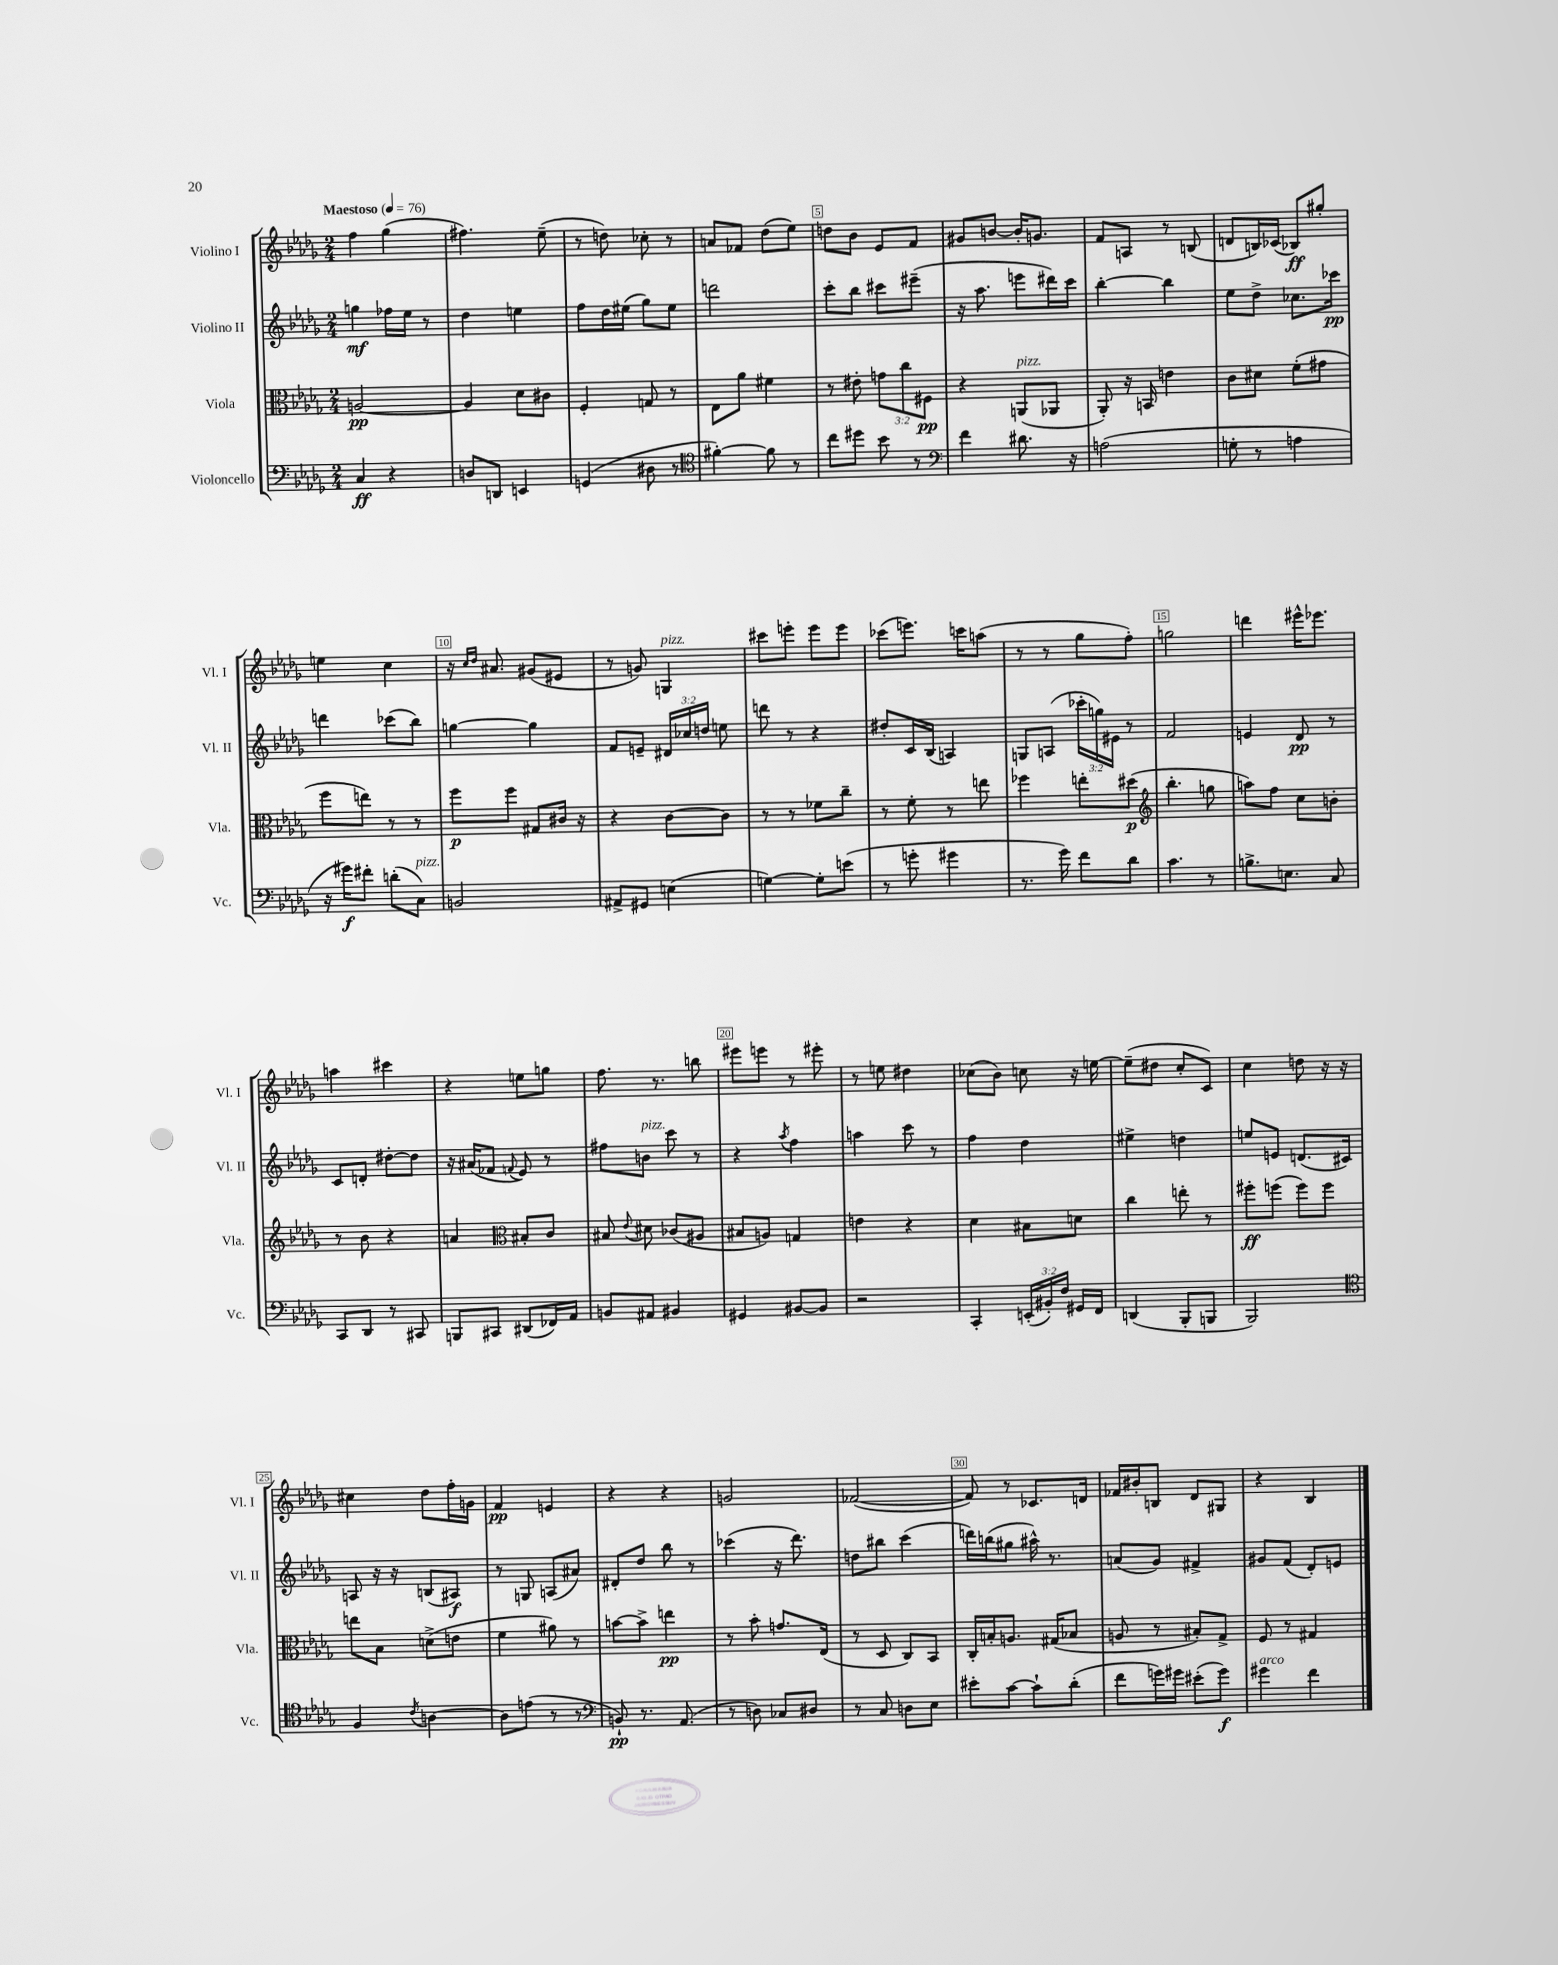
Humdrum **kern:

**kern	**kern	**kern	**kern
*staff4	*staff3	*staff2	*staff1
*clefF4	*clefC3	*clefG2	*clefG2
*k[b-e-a-d-g-]	*k[b-e-a-d-g-]	*k[b-e-a-d-g-]	*k[b-e-a-d-g-]
*M2/4	*M2/4	*M2/4	*M2/4
*MM76	*MM76	*MM76	*MM76
4C/	[2A/	4gg\	4ff\
4r	.	16ff-\LL	(4gg-\
.	.	16ee-\JJ	.
.	.	8r	.
=	=	=	=
8D/L	4A/]	4dd-\	4.ff#\)
8DD/J	.	.	.
4EE/	8d-\L	4ee\	.
.	8c#\J	.	(8ee-~\
=	=	=	=
(4GG/	4F'/	8ff\L	8r
.	.	16dd-\L	8dd\)
.	.	(16ee#\JJ	.
8D#\	8G/	8gg-\L)	8cc-'\
8r	8r	8ee#\J	8r
=	=	=	=
*clefC4	*	*	*
[4f#'\)	8E-\L	2ddd\	8a/L
.	8a-\J	.	8f-/J
8f#\]	4f#\	.	(8dd-\L
8r	.	.	8ee-\J)
=	=	=	=
8cc\L	8r	8ccc'\L	8dd\L
8dd#\J	8e#'\	8bb-\J	8b-\J
8b-\	12g\L	8ccc#\L	8e-/L
.	12cc\	.	.
8r	.	(8eee#~\J	8f/J
.	12F#\J	.	.
=	=	=	=
*clefF4	*	*	*
4f\	4r	16r	8g#/L
.	.	8.aa-\	.
.	.	.	[8b/J
8.d#\	(8AA/L	8eee\L	16b'/]LK
.	.	.	8.g/J
.	8AA-/J	16ddd#\L)	.
16r	.	16ccc\JJ	.
=	=	=	=
(2A\	8AA-'/)	[4bb-'\	8f/L
.	16r	.	8A/J
.	16BB/	.	.
.	4e\	4bb-\]	8r
.	.	.	(8B/
=	=	=	=
8G'\	8c\L	8ee-\L	8d/L
8r	8d#\J	8dd-^\J	16B/L)
.	.	.	(16c-/JJ
4A\	(8f'\L	8.cc-\L	8B-/L)
.	8g#\J	.	8gg#'/J
.	.	16ccc-\Jk	.
=	=	=	=
16r	8ff\L	4ddd\	4ee\
16g#\LK)	.	.	.
8f#'\J	8ee\J)	.	.
(8d'\L	8r	(8ccc-\L	4cc\
8C\J)	8r	8bb-\J)	.
=	=	=	=
2BB/	8ff\L	[4gg\	16r
.	.	.	16qqcc/LL
.	.	.	16qqdd-/JJ
.	.	.	8.a#/
.	8ff\J	.	.
.	8G#/L	4gg\]	(8g#/L
.	16c#/Jk	.	8e#/J
.	16r	.	.
=	=	=	=
8AA#^/L	4r	8f/L	8r
8GG#/J	.	8e~/J	8g/)
(4E\	[8c\L	24d#/LL	4G/
.	.	24cc-/	.
.	.	24dd/JJ	.
.	8c\]J	8ee\	.
=	=	=	=
[4G\)	8r	8ddd\	8ccc#\L
.	8r	8r	8eee'\J
8G'\]L	8f-\L	4r	8eee\L
(8e\J	8cc~\J	.	8eee\J
=	=	=	=
8r	8r	8dd#'/L	(8ccc-\L
8g'\	8f'\	16c/L	8.eee\J)
.	.	(16B-/JJ	.
4g#\	8r	4A/)	.
.	.	.	16ccc\LK
.	8ee\	.	(8aa\J
=	=	=	=
8.r	4ff-\	8G/L	8r
.	.	(8A/J	8r
16g-\)	.	.	.
8f\L	8ee'\L	24ccc-'\LL	8gg-\L
.	.	24gg\)	.
.	.	24e#\JJ	.
8d-\J	(8dd#\J	8r	8ff'\J)
=	=	=	=
*	*clefG2	*	*
4.c\	4.bb-'\	2f/	2gg\
8r	8gg\	.	.
=	=	=	=
8.B^\L	8aa\L)	4e/	4ddd\
.	8ff\J	.	.
8.E\J	.	.	.
.	8cc\L	8d-/	16eee#^^\LK
.	.	.	8.eee-\J
8C/	8b'\J	8r	.
=	=	=	=
8CC/L	8r	8c/L	4aa\
8DD-/J	8b-\	8d'/J	.
8r	4r	[8dd#'\L	4ccc#\
8CC#/	.	8dd#\]J	.
=	=	=	=
8BBB/L	4a/	16r	4r
.	.	(16a#/LK	.
8CC#/J	.	8f-/J	.
*	*clefC3	*	*
.	.	8qqf/	.
(8DD#/L	8B#'/L	8e-/)	8ee\L
16FF-/L)	8c/J	8r	8gg\J
16AA-/JJ	.	.	.
=	=	=	=
8BB/L	8B#/	8ff#\L	8.ff\
.	8qqe-/	.	.
8AA#/J	8d#\	8b\J	.
.	.	.	8.r
4BB#/	(8c-/L	8ccc\	.
.	8A#/J	8r	8bb\
=	=	=	=
4GG#/	8B#/L	4r	8eee#\L
.	8A/J)	.	8eee\J
.	.	8qaa-/	.
[8BB#/L	4G/	4ff\	8r
8BB#/]J	.	.	8eee#'\
=	=	=	=
2r	4e\	4aa\	8r
.	.	.	8ee\
.	4r	8ccc\	4dd#\
.	.	8r	.
=	=	=	=
4CC'/	4d-\	4ff\	(8cc-\L
.	.	.	8b-\J)
(24EE'/LL	8B#\L	4dd-\	8cc\
24BB#'/)	.	.	.
24F/JJ	.	.	.
16GG#/LL	8d\J	.	16r
16FF/JJ	.	.	[16ee\
=	=	=	=
(4DD/	4cc\	4ee#^\	(8ee~\]L
.	.	.	8dd#\J
8BBB-'/L	8ee'\	4dd\	8cc'/L
8BBB/J	8r	.	8c/J)
=	=	=	=
2BBB-/)	8ff#'\L	8ee/L	4cc\
.	(8ff\J	8e/J	.
.	8ff\L)	(8.d/L	8dd\
.	8ff\J	.	16r
.	.	16c#/Jk)	16r
=	=	=	=
*clefC4	*	*	*
4F/	8ee\L	8A/	4cc#\
.	8B-\J	16r	.
.	.	16r	.
8qc/	.	.	.
[4A\	(8d^\L	(8B/L	8dd-\L
.	8e\J	8A#/J)	16ff'\L
.	.	.	16g\JJ
=	=	=	=
8A\]L	4f\	8r	4f/
(8e\J	.	8G/	.
8r	8a#\)	(8A/L	4e/
8r	8r	8a#/J)	.
=	=	=	=
*clefF4	*	*	*
8BB`/)	[8b\L	8d#'/L	4r
8.r	8b^\]J	8dd-/J	.
.	4ee\	8bb-\	4r
(8.AA-/	.	.	.
.	.	8r	.
=	=	=	=
8r	8r	(4ccc-\	2g/
8D\)	8b-'\	.	.
8C-/L	8.g/L	16r	.
.	.	8.ddd-\)	.
8D#/J	.	.	.
.	(16E-/Jk	.	.
=	=	=	=
8r	8r	8dd\L	([2f-/
8C/	8D-/	8bb#\J	.
8D\L	8C/L)	(4ccc\	.
8E-\J	8BB-/J	.	.
=	=	=	=
8e#'\L	16C'/LL	16ddd\LL)	8f-/])
.	16B'/J	(16bb\J	.
[8c\J	8.A/J	8gg#\J	8r
8c`\]L	.	16aa#^^\)	8.c-/L
.	(16G#/LK	8.r	.
(8d-'\J	8B-/J	.	.
.	.	.	16d/Jk
=	=	=	=
8f\L	8A/	(8a/L	16f-/LL
.	.	.	16b#'/J
16g\L)	8r	8g-/J)	8B/J
16g#\JJ	.	.	.
(8e#'\L	8B#'/L)	4f#^/	8d-/L
8g#\J)	8G-^/J	.	8G#/J
=	=	=	=
4g#\	8F/	8g#/L	4r
.	8r	(8f/J	.
4f\	4G#/	8d-'/L)	4B-/
.	.	8e/J	.
==	==	==	==
*-	*-	*-	*-
